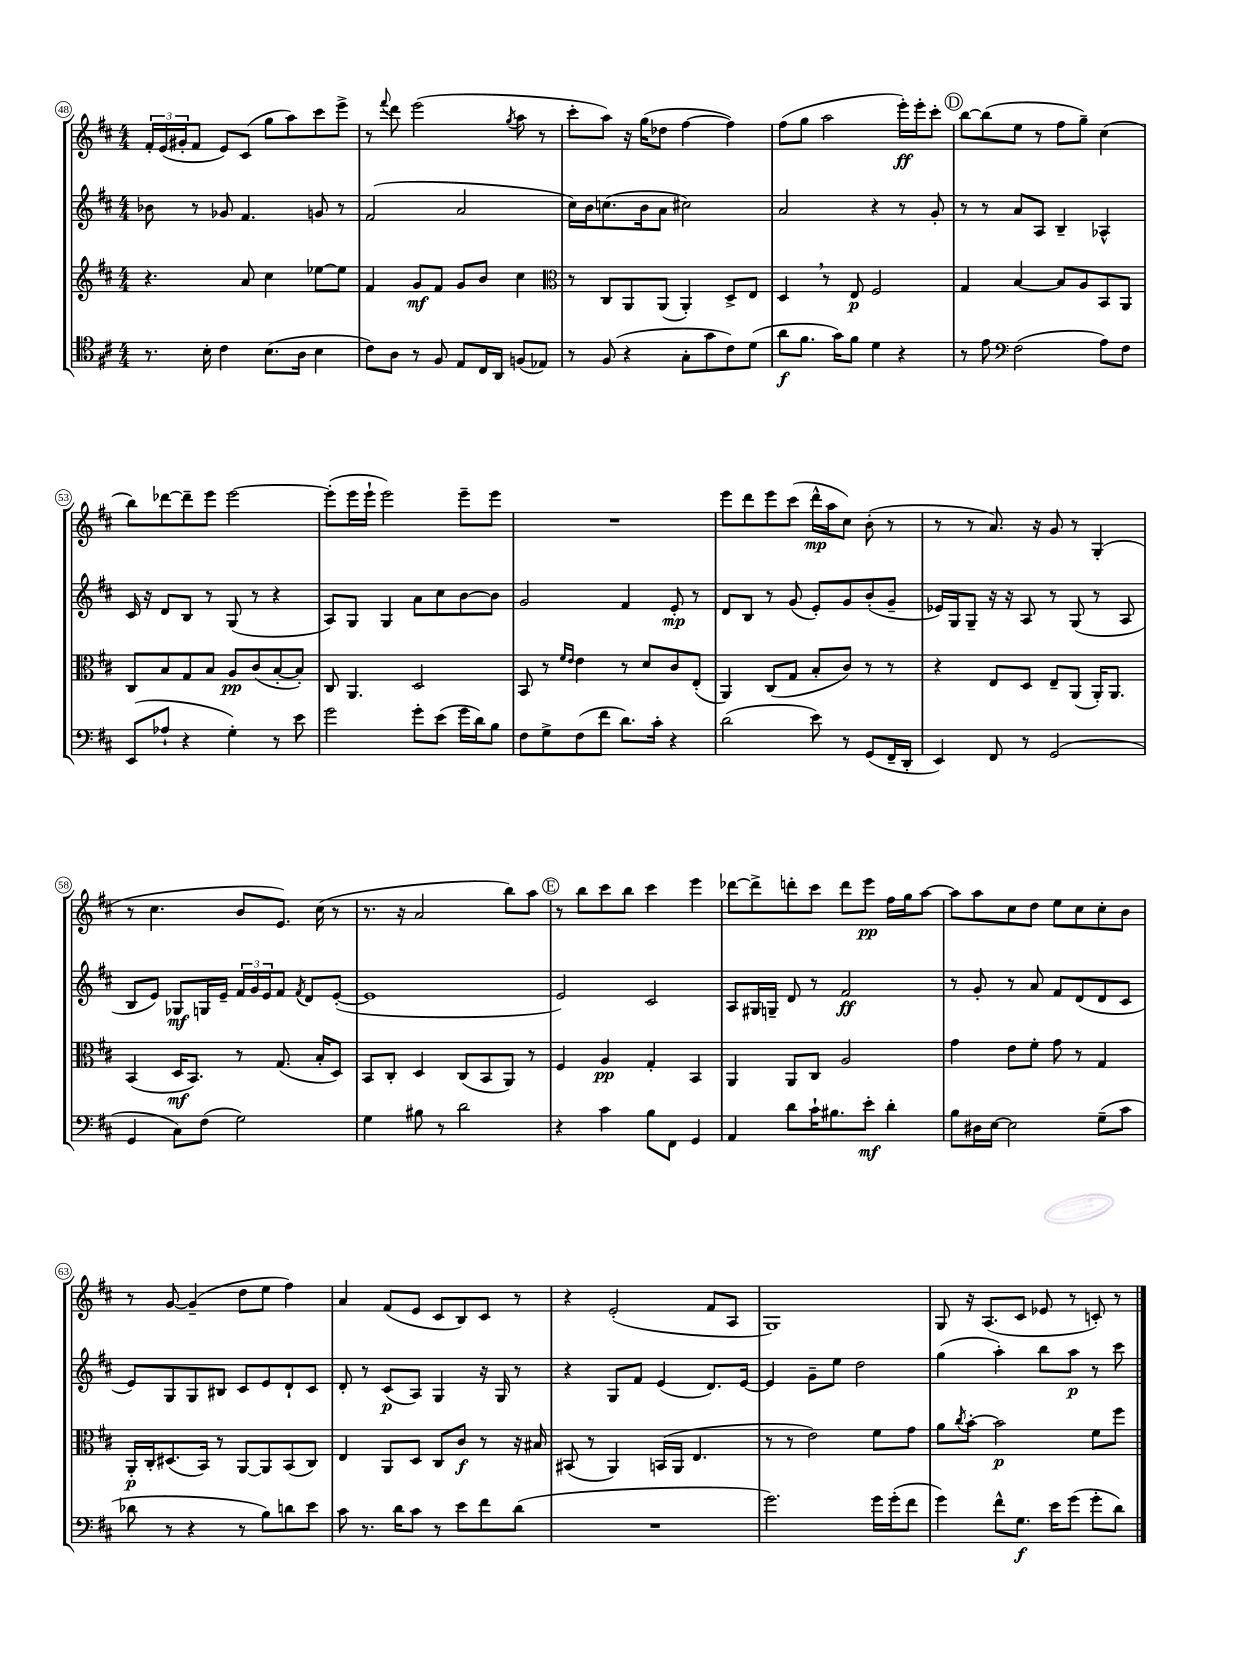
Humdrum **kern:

**kern	**kern	**kern	**kern
*staff4	*staff3	*staff2	*staff1
*clefC4	*clefG2	*clefG2	*clefG2
*k[f#c#]	*k[f#c#]	*k[f#c#]	*k[f#c#]
*M4/4	*M4/4	*M4/4	*M4/4
8.r	4.r	8b-	24f#'
.	.	.	(24e
.	.	.	24g#'
.	.	8r	8f#
16B'	.	.	.
4c#	.	8g-	8e)
.	8a	4.f#	(8c#
(8.B	4cc#	.	8gg
.	.	.	8aa)
16A	.	.	.
4B	[8ee-	8g	8ccc#
.	8ee-]	8r	8eee^
=	=	=	=
8c#)	4f#	(2f#	8r
.	.	.	8qqfff#
8A	.	.	8ddd
8r	8g	.	(2eee
8F#	8f#	.	.
8E	8g	2a	.
16C#	8b	.	.
16AA	.	.	.
.	.	.	8qgg
(8F	4cc#	.	8aa
8E-)	.	.	8r
=	=	=	=
*	*clefC3	*	*
8r	8r	16cc#)	8ccc#'
.	.	16b	.
(8F#	8C#	(8.cc	8aa)
4r	8AA	.	16r
.	.	16b	(16gg
.	(8AA	8a	8dd-
8G'	4AA')	2cc#)	[4ff#
8g	.	.	.
8c#)	8D^	.	4ff#])
(8d	8E	.	.
=	=	=	=
8a	4D	2a	(8ff#
8.f#	.	.	8gg
.	8r	.	2aa
16g)	.	.	.
8f#	8E	.	.
4d	2F#	4r	.
4r	.	8r	16eee')
.	.	.	16eee'
.	.	8g'	8ccc#'
=	=	=	=
8r	4G	8r	[8bb
8e	.	8r	(8bb]
*clefF4	*	*	*
(2F#	[4B	8a	8ee
.	.	8A	8r
.	8B]	4B~	8ff#
.	8A	.	8gg~)
8A)	8BB	4A-^^	(4cc#
8F#	8AA	.	.
=	=	=	=
(8EE	8C#	16c#	8bb)
.	.	16r	.
8A-`	8B	8d	[8ddd-
4r	8G	8B	8ddd-~]
.	8B	8r	8eee
4G')	8A	(8G	[2eee
.	(8c#	8r	.
8r	[8B'	4r	.
8e	8B'])	.	.
=	=	=	=
2g	8C#	8A)	(8eee']
.	4.AA	8G	16eee
.	.	.	16eee`
.	.	4G	2eee)
8g'	2D	8a	.
(8e	.	8cc#	.
16g	.	[8b	8eee~
16d)	.	.	.
8B	.	8b]	8eee
=	=	=	=
8F#	8BB	2g	1r
8G^	8r	.	.
.	16qqf#	.	.
.	16qqe	.	.
(8F#	4e	.	.
8f#	.	.	.
8.d)	8r	4f#	.
.	8d	.	.
16c#'	.	.	.
4r	8c#	8e'	.
.	(8E'	8r	.
=	=	=	=
(2d	4AA)	8d	8eee
.	.	8B	8ddd
.	(8C#	8r	8eee
.	8G	(8g	(8ccc#
8e)	8B'	8e')	16ddd^^
.	.	.	16aa
8r	8c#)	8g	8cc#)
(8GG	8r	(8b'	(8b'
16FF#~	8r	8g~	8r
16DD'	.	.	.
=	=	=	=
4EE)	4r	16e-)	8r
.	.	16G	.
.	.	8G~	8r
8FF#	8E	16r	8.a)
.	.	16r	.
8r	8D	8A	.
.	.	.	16r
(2GG	8E~	8r	8g
.	(8AA	(8G	8r
.	16AA')	8r	(4G'
.	8.AA	.	.
.	.	8A	.
=	=	=	=
4GG	(4BB	8B	8r
.	.	8e)	4.cc#
8C#)	16D	8G-	.
.	8.BB)	.	.
(8F#	.	16G	.
.	.	16e~	.
2G)	8r	24f#	8b
.	.	24g	.
.	.	24e	.
.	(8.G	8f#	8.e)
.	.	8qf#	.
.	.	8d	.
.	16B'	.	(16cc#
.	8D)	([8e'	8r
=	=	=	=
4G	8BB	1e]	8.r
.	8C#'	.	.
.	.	.	16r
8B#	4D	.	2a
8r	.	.	.
2d	(8C#	.	.
.	8BB	.	.
.	8AA)	.	8bb)
.	8r	.	8aa
=	=	=	=
4r	4F#	2e)	8r
.	.	.	8bb
4c#	4A	.	8ccc#
.	.	.	8bb
8B	4G'	2c#	4ccc#
8FF#	.	.	.
4GG	4BB	.	4eee
=	=	=	=
4AA	4AA	8A	[8ddd-
.	.	16G#	8ddd-^]
.	.	16G~	.
8d	8AA	8d	8ddd'
16c#`	8C#	8r	8ccc#
8.B#	.	.	.
.	2A	2f#	8ddd
8e'	.	.	8eee
4d'	.	.	16ff#
.	.	.	16gg
.	.	.	[8aa
=	=	=	=
8B	4g	8r	8aa]
16D#	.	8g'	8aa
[16E	.	.	.
2E]	8e	8r	8cc#
.	8f#'	8a	8dd
.	8g	8f#	8ee
.	8r	(8d	8cc#
(8G~	4G	8d	8cc#'
8c#	.	8c#	8b
=	=	=	=
8d-	16AA'	8e)	8r
.	16C#'	.	.
8r	(8.D#	8G	[8g
4r	.	8G	(4g~]
.	16BB)	.	.
.	8r	8B#	.
8r	[8AA	8c#	8dd
8B)	8AA]	8e	8ee
8d	(8BB	8d`	4ff#)
8e	8C#)	8c#	.
=	=	=	=
8c#	4E	8d'	4a
8.r	.	8r	.
.	8AA	(8c#	(8f#
16d	.	.	.
8c#	8D	8A)	8e
8r	8C#	4G	8c#
8e	8c#	.	8B)
8f#	8r	16r	8c#
.	.	16G	.
(8d	16r	8r	8r
.	16B#	.	.
=	=	=	=
1r	(8BB#	4r	4r
.	8r	.	.
.	4AA)	8G	(2e'
.	.	8f#	.
.	(16BB	(4e	.
.	16AA	.	.
.	4.E	.	.
.	.	8.d)	8f#
.	.	.	8A
.	.	[16e	.
=	=	=	=
2.g)	8r	4e]	1G)
.	8r	.	.
.	2e)	8g~	.
.	.	8ee	.
.	.	2dd	.
16g	8f#	.	.
(16g'	.	.	.
8f#	8g	.	.
=	=	=	=
4g)	8a	(4gg	8G
.	8qcc#	.	.
.	[8b'	.	16r
.	.	.	(8.A
8f#^^	2b]	4aa')	.
8.G	.	.	8c#
.	.	8bb	8e-
16e	.	.	.
(8g	.	8aa	8r
8g'	8f#	8r	8c')
8d)	8ff#	8ccc#	8r
==	==	==	==
*-	*-	*-	*-
